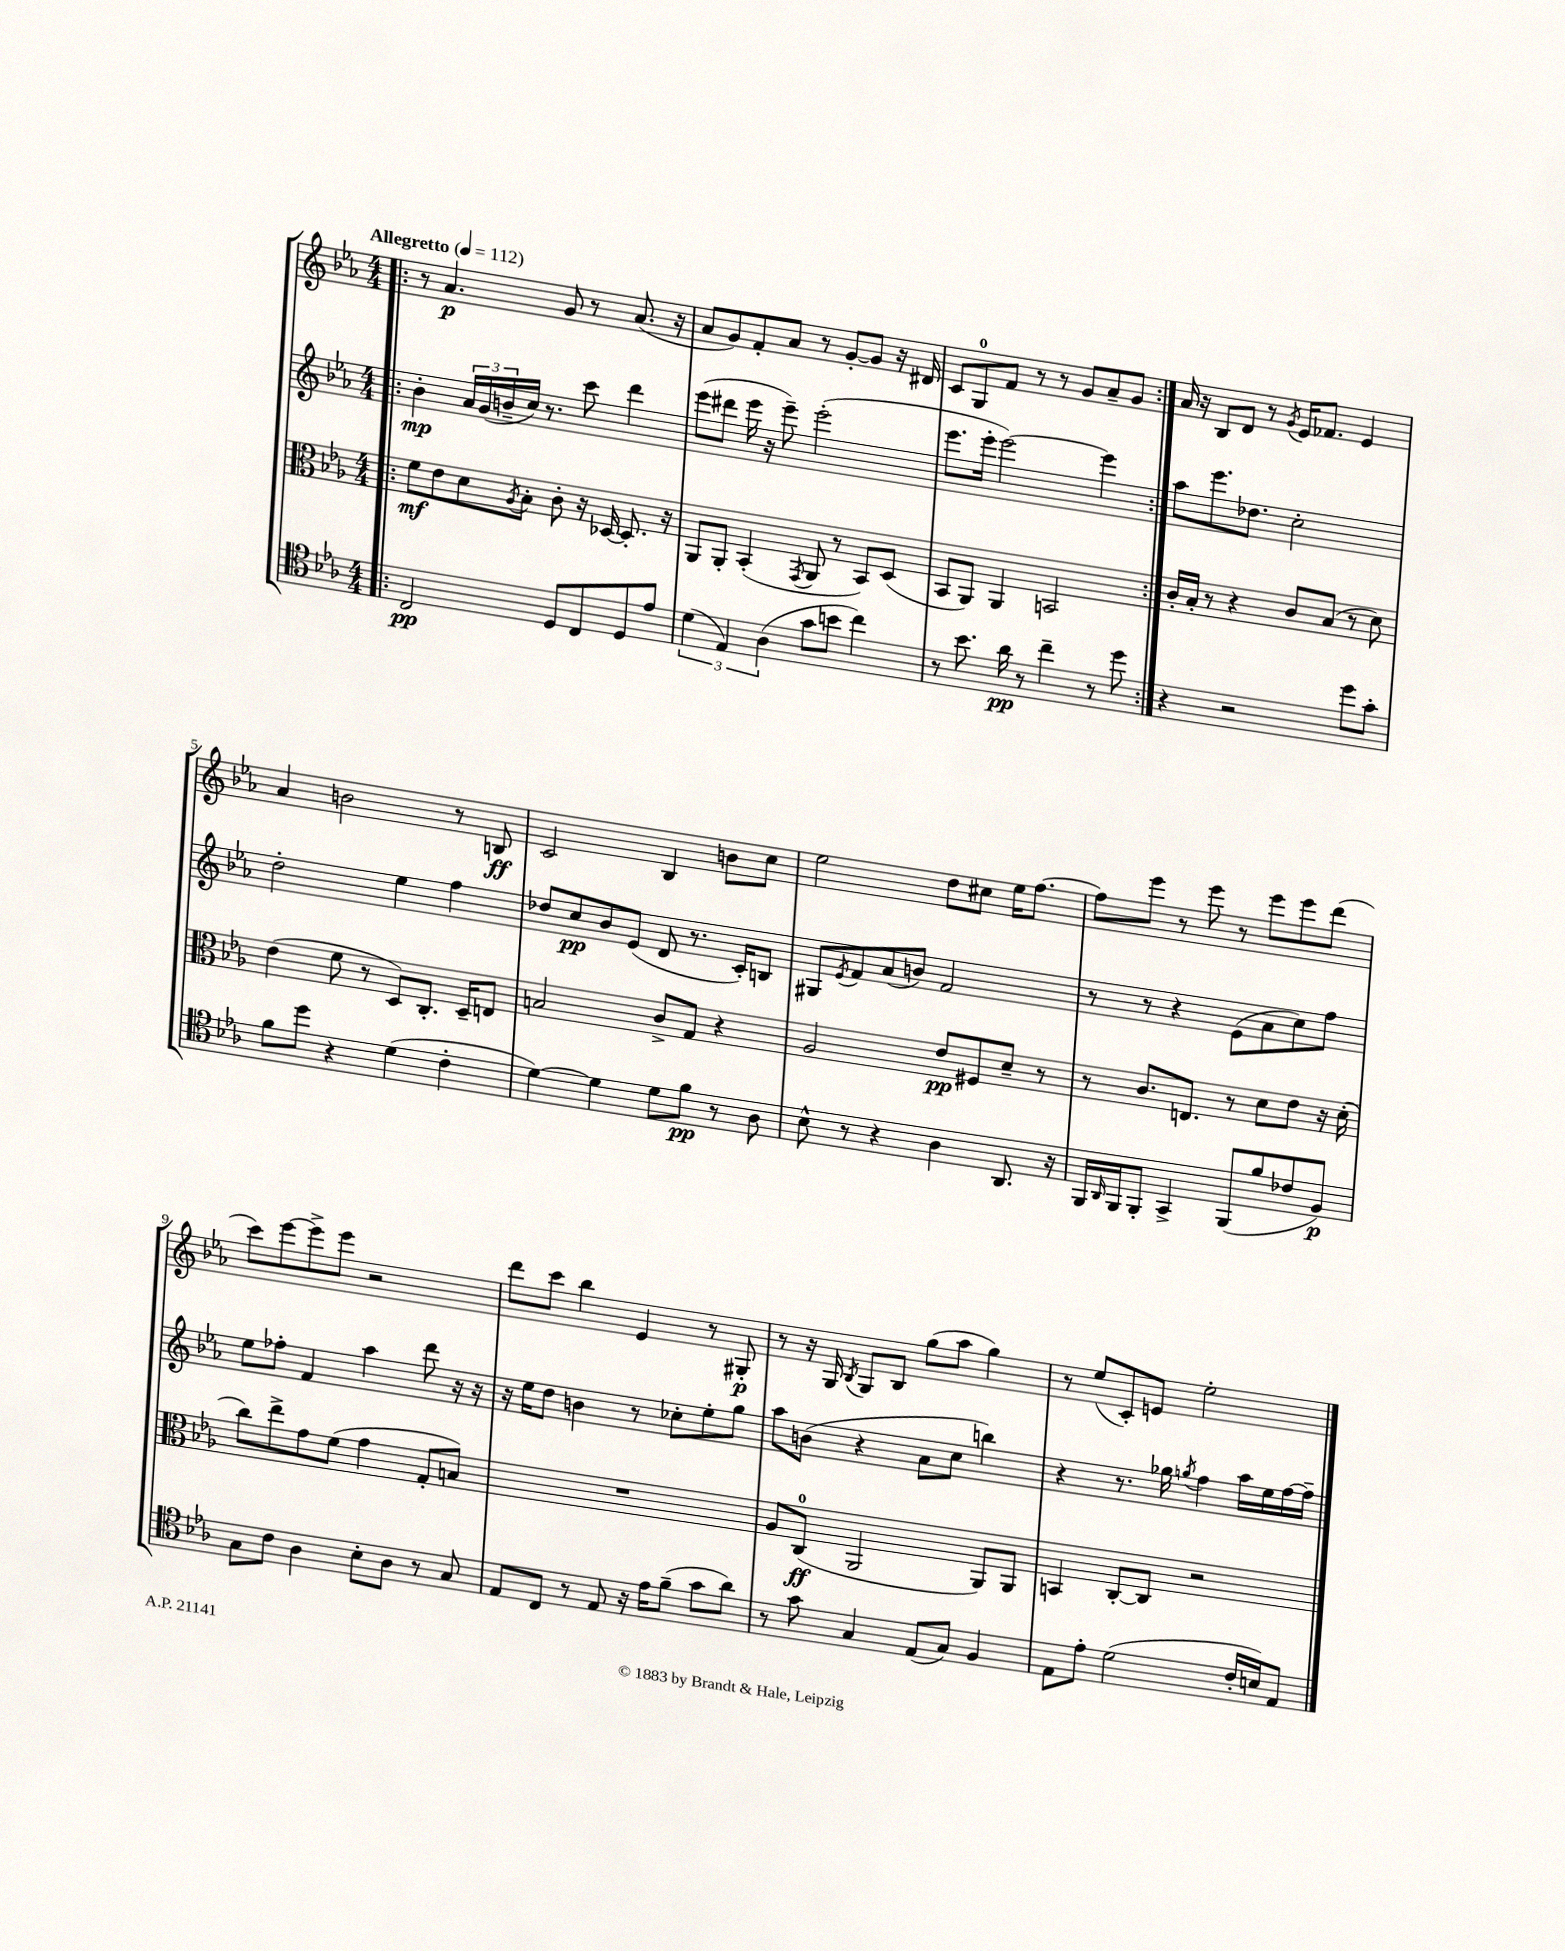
<<
\new StaffGroup <<
\new Staff = "s0" {
    \clef treble \key ees \major \numericTimeSignature \time 4/4 \tempo "Allegretto" 4 = 112
    \repeat volta 2 { \bar ".|:" r8 aes'4.\p g'8 r8 aes'8.( r16 |
    aes'8 g'8) f'8-. aes'8 r8 g'8~-. g'8 r16 dis'16 |
    c'8 g8-0 f'8 r8 r8 g'8 aes'8-- g'8 | }
    aes'16 r16 bes8 d'8 r8 \acciaccatura { g'8 } ees'16 fes'8. ees'4 |
    aes'4 b'2 r8 b8\ff |
    c'2 bes4 b'8 c''8 |
    ees''2 d''8 cis''8 ees''16 f''8.~ |
    f''8 ees'''8 r8 ees'''8 r8 ees'''8 ees'''8 d'''8( |
    c'''8) ees'''8~ ees'''8-> ees'''8 r2 |
    d'''8 c'''8 bes''4 ees'4 r8 gis8-.\p |
    r8 r16 g16 \acciaccatura { bes8 } g8 bes8 g''8( aes''8 g''4) |
    r8 ees''8( c'8-.) e'8 ees''2-. \bar "|." |
}
\new Staff = "s1" {
    \clef treble \key ees \major \numericTimeSignature \time 4/4
    \repeat volta 2 { \bar ".|:" bes'4-.\mp \tuplet 3/2 { aes'16 g'16( b'16-- } c''16) r8. c'''8 d'''4 |
    ees'''8( dis'''8 ees'''16 r16 ees'''8--) ees'''2-.( |
    ees'''8. ees'''16-. ees'''2~) ees'''4 | }
    aes''8 ees'''8. des''8. c''2-. |
    d''2-. ees''4 f''4 |
    des''8 c''8\pp bes'8 ees'8( d'8 r8. c'16-.) b8 |
    gis8 \acciaccatura { ees'8 } f'8 aes'8( b'8) f'2 |
    r8 r8 r4 ees'8( aes'8 c''8) f''8 |
    ees''8 fes''8-. f'4 aes''4 d'''8 r16 r16 |
    r16 ees''16 d''8 b'4 r8 ces''8-. ees''8-. g''8 |
    aes''8 b'8( r4 aes'8 c''8 b''4) |
    r4 r8. ges''16 \acciaccatura { g''8 } f''4 aes''16 ees''16 f''16~ f''16-- \bar "|." |
}
\new Staff = "s2" {
    \clef alto \key ees \major \numericTimeSignature \time 4/4
    \repeat volta 2 { \bar ".|:" f'8\mf ees'8 d'8 \acciaccatura { aes8 } bes8-. c'8-. r16 des16~ des8.-. r16 |
    aes,8 aes,8-. bes,4-.( \acciaccatura { g,8 } aes,8 r8 bes,8) d8( |
    bes,8 aes,8) aes,4 b,2 | }
    c'16-. bes16-. r8 r4 c'8 bes8( r8 d'8) |
    ees'4( f'8 r8 d8) c8.-. d16-- e8 |
    b2 c'8-> g8 r4 |
    aes2 ees'8\pp fis8 d'8-- r8 |
    r8 c'8. e8. r8 d'8 ees'8 r16 d'16-.( |
    c''8) ees''8-> g'8 f'8( g'4 g8-. b8) |
    R1 |
    aes8 c8-0\ff( aes,2 aes,8) aes,8 |
    b,4 c8~-. c8 r2 \bar "|." |
}
\new Staff = "s3" {
    \clef tenor \key ees \major \numericTimeSignature \time 4/4
    \repeat volta 2 { \bar ".|:" c2\pp d8 c8 d8 ees'8 |
    \tuplet 3/2 { d'4( ees4) aes4( } g'8 b'8 c''4) |
    r8 bes'8. aes'16\pp r8 c''4-- r8 d''8 | }
    r4 r2 d''8 g'8-. |
    f'8 d''8 r4 d'4( c'4-. |
    d'4~) d'4 d'8 f'8\pp r8 aes8 |
    bes8-^ r8 r4 aes4 aes,8. r16 |
    f,16 \grace { aes,16 } f,16 f,8-. g,4-> f,8( f'8 ces'8 f8\p) |
    g8 c'8 aes4 bes8-. aes8 r8 g8 |
    ees8 c8 r8 ees8 r16 ees'16 f'8--( g'8 aes'8) |
    r8 g'8 g4 ees8( g8) f4 |
    ees8 ees'8-. d'2( c'16-. b16) ees8 \bar "|." |
}
>>
>>
